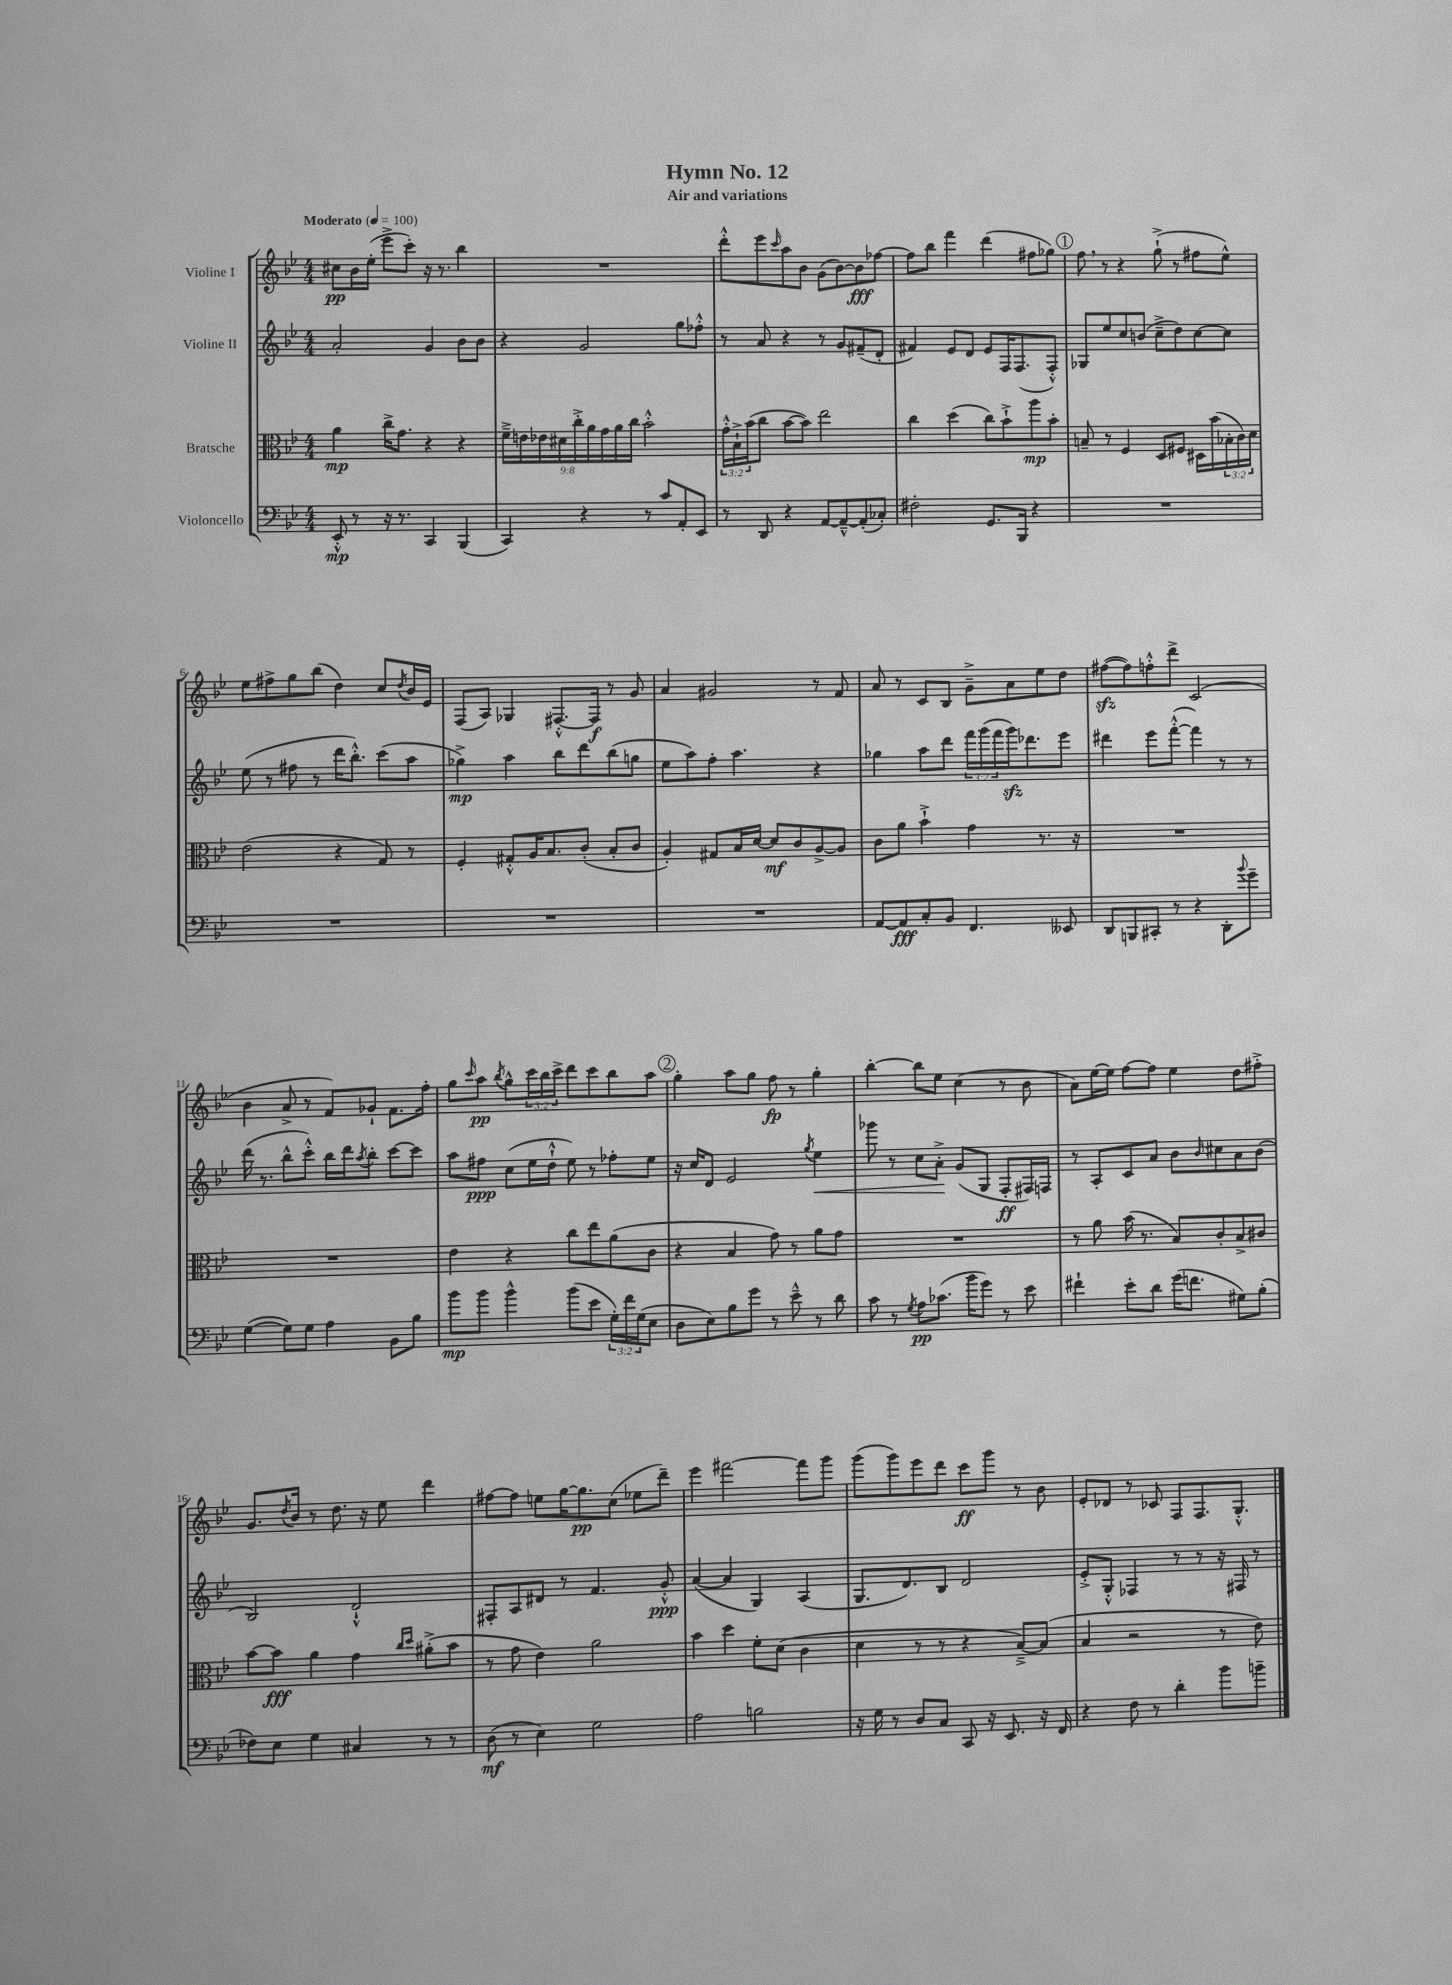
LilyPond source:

\header { title = "Hymn No. 12" subtitle = "Air and variations" }
<<
\new StaffGroup <<
\new Staff = "s0" \with { instrumentName = "Violine I" } {
    \clef treble \key bes \major \numericTimeSignature \time 4/4 \override Staff.TupletNumber.text = #tuplet-number::calc-fraction-text \tempo "Moderato" 4 = 100
    cis''8\pp bes'16 ees''16-.( ees'''8-> c'''8-.) r16 r8. bes''4 |
    R1 |
    d'''8-.-^ ees'''8 \grace { c'''16 } a''8 bes'8 g'8( bes'8~) bes'8\fff fes''8~ |
    fes''8 bes''8 f'''4 d'''4( fis''8 ges''8) |
    \mark \markup { \circle "1" } f''8 \breathe r8 r4 g''8-!->( r8 fis''8 ees''8-^) |
    ees''8 fis''8-> g''8 bes''8( d''4) c''8 \acciaccatura { d''8 } bes'16 ees'16 |
    f8( a8) ges4 fis8.~-.-^ fis16\f r8 g'8 |
    a'4 gis'2 r8 f'8 |
    a'8 r8 c'8 bes8 g'8---> a'8 ees''8 d''8 |
    fis''8~\sfz( fis''8) f''8-.-^ d'''8-> c'2( |
    bes'4 a'8-> r8 f'8) ges'8-! f'8. f''16-. |
    g''8 \grace { c'''16 } a''8\pp \acciaccatura { bes''8 } g''8-^ \tuplet 3/2 { c'''16 bes''16 c'''16-> } d'''8 c'''8 bes''8 a''8 |
    \mark \markup { \circle "2" } g''4-. a''8 g''8 f''8\fp r8 g''4-. |
    bes''4~-. bes''8 ees''8 c''4( r8 bes'8 |
    a'8) ees''16~ ees''16 f''8~ f''8 ees''4 d''8 fis''8-.-> |
    g'8. \acciaccatura { d''8 } bes'16 r8 d''8. r16 ees''8 d'''4 |
    fis''8~ fis''8 e''8 g''16~ g''8.\pp c''8( ees''8 d'''8--) |
    ees'''4 fis'''2~ fis'''8 g'''8 |
    g'''8( g'''8) ees'''8 d'''8 c'''8\ff g'''8 r8 bes'8 |
    ees'8-. des'8 r8 ces'8 f8 f8. g8.-.-^ \bar "|." |
}
\new Staff = "s1" \with { instrumentName = "Violine II" } {
    \clef treble \key bes \major \numericTimeSignature \time 4/4 \override Staff.TupletNumber.text = #tuplet-number::calc-fraction-text
    a'2-. g'4 bes'8 bes'8 |
    r4 g'2 g''8 fes''8-.-^ |
    r8 a'8 r4 r8 g'8 fis'8--( d'8-. |
    fis'4) ees'8 d'8 ees'8 f16 f8.( f8-.-^) |
    \mark \markup { \circle "1" } ges8 ees''8 c''8 b'8( c''8---> d''8) c''8~ c''8 |
    ees''8( r8 fis''8 r8 d'''16 bes''8.-.-^) c'''8( a''8 |
    ges''4->\mp) a''4 bes''8 d'''8 bes''8( g''8 |
    ees''8 a''8) f''8-. a''4. r4 |
    ges''4 a''8 d'''8 \tuplet 3/2 { f'''16 g'''16( f'''16 } g'''16\sfz) des'''8. ees'''8 |
    dis'''4 ees'''8 f'''8~-.-^( f'''4) r8 r8 |
    d'''16( r8. bes''8-^ c'''8-.-^) bes''16 d'''16 \acciaccatura { a''8 } bes''8-. c'''8~ c'''8 |
    a''8 fis''8\ppp c''8( ees''16 d''16-!-^ ees''8) r8 fes''8-. ees''8 |
    \mark \markup { \circle "2" } r16 c''16 d'8 ees'2 \acciaccatura { g''8 } ees''4\< |
    ges'''8 r8 c''8 a'8-.->\! g'8( g8 f8-.\ff fis16) f16 |
    r8 a8-. c'8 a'8 bes'8 \grace { bes'16 } cis''8 a'8 bes'8( |
    bes2) d'2-!-^ |
    fis8-. a8 dis'8 r8 f'4. g'8-.-^\ppp |
    a'4~( a'4 g4) a4( |
    g8. d'8.) bes8 d'2 |
    ees'8-.-> g8-.-^ fes4 r8 r8 r16 fis16 r8 \bar "|." |
}
\new Staff = "s2" \with { instrumentName = "Bratsche" } {
    \clef alto \key bes \major \numericTimeSignature \time 4/4 \override Staff.TupletNumber.text = #tuplet-number::calc-fraction-text
    a'4\mp c''16-> g'8. r4 r4 |
    \tuplet 9/8 { f'16---> e'16 ees'16 dis'16 c''16-.-> a'16 g'16 a'16 c''16 } bes'2-.-^ |
    \tuplet 3/2 { g'16-.-^ bes16-!-> bes'16( } c''8 bes'8~ bes'8) ees''2 |
    c''4 d''4( c''8) bes'8-!-> a''8\mp bes'8-. |
    \mark \markup { \circle "1" } b8-- r8 f4 d8 fis8 dis16 bes'16( \tuplet 3/2 { bes16-. c'16) d'16 } |
    ees'2( r4 g8) r8 |
    f4-. gis8-.-^ a16 bes8. c'8-.( bes8-. c'8 |
    a4-.) gis8 bes16 d'16~ d'8\mf c'8 a8~-> a8 |
    c'8 a'8 bes'4-!-> g'4 r8. r16 |
    R1 |
    R1 |
    ees'4 r4 c''8 ees''8 a'8( c'8 |
    \mark \markup { \circle "2" } r4 bes4 g'8) r8 a'8 g'8 |
    R1 |
    r8 a'8 bes'16( r8. bes8) c'8-. bes8-> cis'8 |
    bes'8~ bes'8\fff a'4 g'4 \grace { c''16 d''16 } ais'8-.->( bes'8 |
    r8 g'8 ees'4) a'2 |
    bes'4 d''4 f'8-. d'8( c'4 |
    d'4 r8 r8 r4 bes8~--->) bes8( |
    bes4 r2 r8 ees'8) \bar "|." |
}
\new Staff = "s3" \with { instrumentName = "Violoncello" } {
    \clef bass \key bes \major \numericTimeSignature \time 4/4 \override Staff.TupletNumber.text = #tuplet-number::calc-fraction-text
    ees,8-.-^\mp r8 r16 r8. c,4 bes,,4( |
    c,4) r4 r8 c'8 a,8-. ees,8 |
    r8 d,8 r4 a,8~ a,8~---^ a,8-.( ces8-.) |
    fis2-. g,8. bes,,16 r4 |
    \mark \markup { \circle "1" } R1 |
    R1 |
    R1 |
    R1 |
    a,8~ a,8\fff c8-. bes,8 f,4. eeses,8 |
    d,8 b,,8 cis,8-. r8 r4 d,8-. \appoggiatura { bes'8 } g'8-- |
    g4~( g8) g8 a4 bes,8 bes8 |
    bes'8\mp bes'8 bes'4-^ bes'8( ees'8 \tuplet 3/2 { g16-.) f'16 g16( } ees8 |
    \mark \markup { \circle "2" } d8 ees8) bes8 g'8 r8 ees'8---^ r8 d'8 |
    c'8 r8 \acciaccatura { g8 } a8\pp ces'8.( bes'16 g'8) r8 ees'8 |
    fis'4-! ees'8-. d'8 g'16( f'8. gis8) bes8-.( |
    fes8) ees8 g4 cis4 r8 r8 |
    d8\mf( r8 ees4) g2 |
    a2 b2 |
    r16 g16 r8 d8 c8 c,8 r16 ees,8. r16 f,16 |
    r4 f8 r8 d'4-. bes'8 b'8-- \bar "|." |
}
>>
>>
